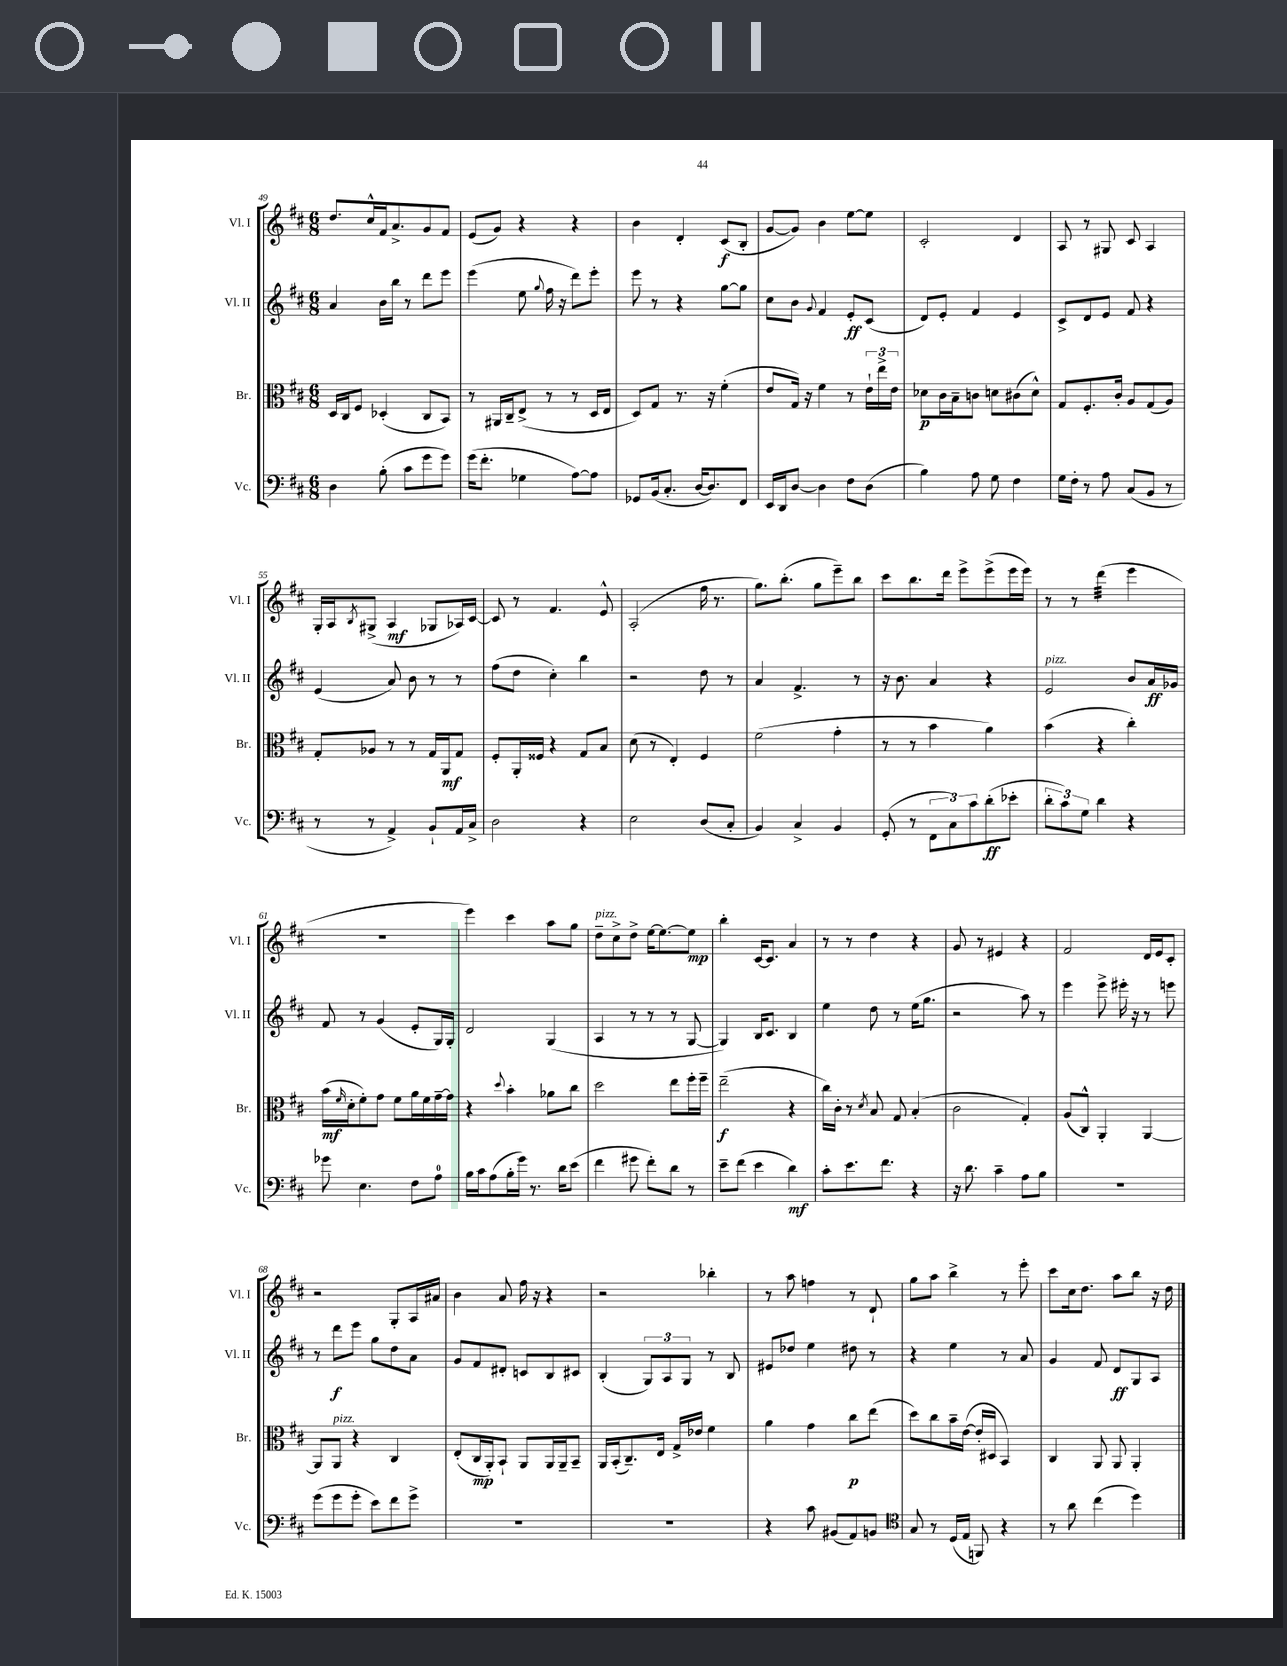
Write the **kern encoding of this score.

**kern	**kern	**kern	**kern
*staff4	*staff3	*staff2	*staff1
*clefF4	*clefC3	*clefG2	*clefG2
*k[f#c#]	*k[f#c#]	*k[f#c#]	*k[f#c#]
*M6/8	*M6/8	*M6/8	*M6/8
4D	16D	4a	8.dd
.	16C#	.	.
.	8F#	.	.
.	.	.	16cc#^^
(8B'	(4D-'	16b	16f#
.	.	16bb	8.a^
8c#	.	8r	.
8g	8C#	8ddd	8g
8g)	8BB)	8eee	8f#
=	=	=	=
(16g	8r	(4eee	(8e
8.f#'	.	.	.
.	16AA#	.	8g)
.	16C#~	.	.
4G-	(8E^	8ee	4r
.	.	8qqgg	.
.	8r	16ff#	.
.	.	16r	.
[8A)	8r	8ddd)	4r
8A]	16D	8eee'	.
.	16E	.	.
=	=	=	=
8GG-	8D)	8eee	4b
(16BB	8G	8r	.
8.C#'	.	.	.
.	8.r	4r	4d'
[16D	.	.	.
8.D])	16r	.	.
.	(4f#'	[8gg	(8c#
8FF#	.	8gg]	8B'
=	=	=	=
16EE	8e	8cc#	[8g
16DD	.	.	.
[8D	16G)	8b	8g])
.	16r	.	.
.	.	8qqg	.
4D]	4f#	4f#	4b
8F#	8r	8e'	[8ee
(8D	24e`	(8c#	8ee]
.	24ee^	.	.
.	24e	.	.
=	=	=	=
4B)	8d-	8d)	2c#'
.	16c#	8e'	.
.	16B~	.	.
8A	8c	4f#	.
8G	8d	.	.
4F#	(8c#	4e	4d
.	8d^^)	.	.
=	=	=	=
16G	8G	8c#^	8A
16F#'	.	.	.
8r	8.F#'	8d	8r
8A	.	8e	8G#
.	16c#'	.	.
(8C#	8A	8f#	8c#
8BB	(8G	4r	4A
8r	8A)	.	.
=	=	=	=
8r	8G'	(4e	16G'
.	.	.	16A
.	.	.	8qB
8r	8A-	.	(8G#^
4AA^)	8r	8a)	4A
.	8r	8b	.
8BB`	16G	8r	8G-
.	16AA	.	.
16AA	8G	8r	16A-)
16C#^	.	.	[16c#
=	=	=	=
2D	8F#'	(8ff#	8c#]
.	16AA'	8dd	8r
.	16F##	.	.
.	4r	4cc#')	4.f#
4r	8G	4bb	.
.	8B	.	8e^^
=	=	=	=
2E	(8d	2r	(2A'
.	8r	.	.
.	4E')	.	.
(8D	4F#	8dd	16ff#
.	.	.	8.r
8C#'	.	8r	.
=	=	=	=
4BB)	(2f#	4a	8.gg)
.	.	.	(8.bb'
4C#^	.	4.f#^	.
.	.	.	8gg
4BB	4g'	.	8eee~)
.	.	8r	8bb
=	=	=	=
(8GG'	8r	16r	8ccc#
.	.	8.b	.
8r	8r	.	8.bb
12FF#	4b	4a	.
.	.	.	16ddd
12C#)	.	.	.
.	.	.	8eee^
12c#	.	.	.
(8d'	4a)	4r	(8eee^
8e-'	.	.	16eee
.	.	.	16eee)
=	=	=	=
12d'	(4b	2e	8r
12c#)	.	.	.
.	.	.	8r
12G	.	.	.
4d	4r	.	(4ddd
4r	4cc#')	8b	4eee
.	.	16a	.
.	.	16g-	.
=	=	=	=
8g-	(16b	8f#	2.r
.	16qqf#	.	.
.	16d'	.	.
4.E	8f#')	8r	.
.	8g	(4g	.
.	8f#	.	.
8F#	16a	8e'	.
.	16f#	.	.
8A	[16g~	16G)	.
.	16g]	16G'	.
=	=	=	=
16B	4r	2d	4eee)
16c#	.	.	.
(8A	.	.	.
.	8qqdd	.	.
16B'	4b'	.	4ccc#
16g)	.	.	.
8.r	.	.	.
.	8a-	(4G	8aa
16d	.	.	.
(8e	8cc#	.	8gg
=	=	=	=
4f#	2dd	4A	8dd~
.	.	.	8cc#^
8g#	.	8r	8dd^
8f#')	.	8r	[16ee
.	.	.	8.ee_
8d	8ee	8r	.
8r	16ff#'	[8G	8ee]
.	16ff#~	.	.
=	=	=	=
8e~	(2ee~	4G])	4bb'
(8f#	.	.	.
4e	.	16B	[16c#
.	.	8.c#	8.c#]
4d)	4r	4B	4a
=	=	=	=
8c#'	16cc#)	4ee	8r
.	16c#'	.	.
8.e	8r	.	8r
.	8qd	.	.
.	8B	8dd	4dd
8.f#	.	.	.
.	8G	8r	.
4r	(4B'	(16ee	4r
.	.	8.gg	.
=	=	=	=
16r	2c#	2r	8g
8.d	.	.	.
.	.	.	8r
4c#~	.	.	4e#
8A	4G')	8aa)	4r
8B	.	8r	.
=	=	=	=
2.r	(8A	4eee	2f#
.	8C#^^)	.	.
.	4AA'	8eee^	.
.	.	16eee#'	.
.	.	16r	.
.	[4AA	8r	16d
.	.	.	16e
.	.	8eee	8c#'
=	=	=	=
(8g	8AA]	8r	2r
8g	8AA	8ddd	.
8g'	4r	8eee	.
8e)	.	8gg	.
8f#	4C#	8dd	8G'
8g^	.	8a	16A
.	.	.	16a#
=	=	=	=
2.r	(8E'	8g	4b
.	16C#	8f#	.
.	16AA')	.	.
.	8BB`	8d#'	8a
.	8AA	8c	16ff#
.	.	.	16r
.	16AA	8B	4r
.	16AA~	.	.
.	8BB~	8c#	.
=	=	=	=
2.r	16AA	(4B'	2r
.	(16BB'	.	.
.	8.C#~)	.	.
.	.	12G)	.
.	16E	.	.
.	.	12A	.
.	16G^	.	.
.	.	12G	.
.	16e-	.	.
.	4f#	8r	4bb-'
.	.	8B	.
=	=	=	=
4r	4a	8e#	8r
.	.	8dd-	8aa
8c#	4g	4ee	4ff
(8BB#	.	.	.
8AA)	8cc#	8dd#	8r
8BB	(8ee	8r	8d`
=	=	=	=
*clefC4	*	*	*
8G	8dd)	4r	8gg
8r	8cc#	.	8aa
(16D	16b~	4ee	4bb^
16E	([16e	.	.
8FF)	16e']	.	.
.	16D#	.	.
4r	4BB)	8r	8r
.	.	8a	8eee'
=	=	=	=
8r	4C#	4g	8ccc#
8a	.	.	16cc#
.	.	.	8.dd
(4cc#	8AA	8f#	.
.	8AA	8d	8aa
4dd)	4AA'	8G	8bb
.	.	8A	16r
.	.	.	16dd
==	==	==	==
*-	*-	*-	*-
